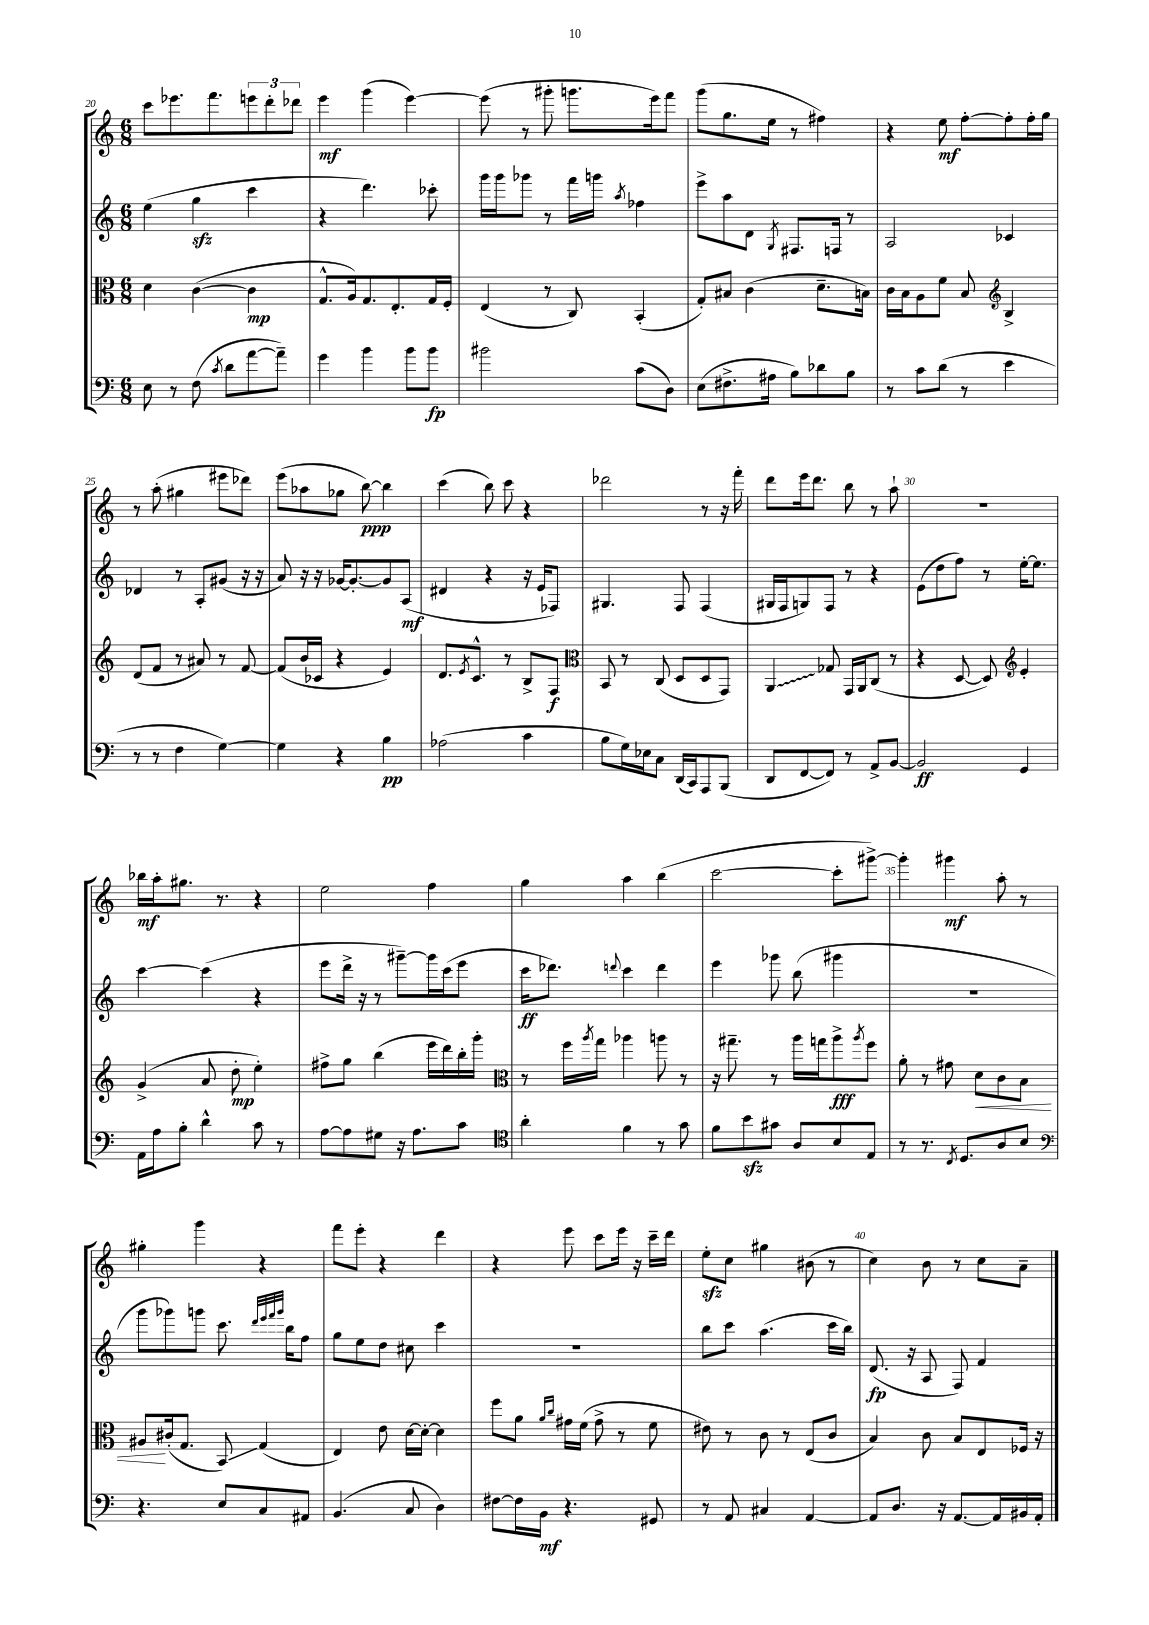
<<
\new StaffGroup <<
\new Staff = "s0" {
    \clef treble \key c \major \numericTimeSignature \time 6/8
    c'''8 ees'''8. f'''8. \tuplet 3/2 { e'''8 d'''8-. des'''8 } |
    e'''4\mf g'''4( e'''4~) |
    e'''8( r8 gis'''8-. g'''8. e'''16) f'''8 |
    g'''8( g''8. e''16 r8 fis''4) |
    r4 e''8\mf f''8~-. f''8-. f''16-. g''16 |
    r8 a''8-.( gis''4 eis'''8 des'''8) |
    e'''8( aes''8 ges''8 b''8~\ppp) b''4 |
    c'''4( b''8) c'''8 r4 |
    des'''2 r8 r16 f'''16-. |
    d'''8 e'''16 d'''8. b''8 r8 a''8-! |
    R2. |
    bes''16\mf a''16-. gis''8. r8. r4 |
    e''2 f''4 |
    g''4 a''4 b''4( |
    c'''2~ c'''8-. gis'''8~->) |
    gis'''4-. gis'''4\mf a''8-. r8 |
    gis''4-. g'''4 r4 |
    f'''8 e'''8-. r4 d'''4 |
    r4 e'''8 c'''8 e'''16 r16 c'''16-- d'''16 |
    e''8-.\sfz c''8 gis''4 bis'8( r8 |
    c''4) b'8 r8 c''8 a'8-- \bar "|." |
}
\new Staff = "s1" {
    \clef treble \key c \major \numericTimeSignature \time 6/8
    e''4( g''4\sfz c'''4 |
    r4 d'''4.) ces'''8-. |
    g'''16 g'''16 ges'''8 r8 f'''16 g'''16 \acciaccatura { a''8 } fes''4 |
    e'''8-> a''8 d'8 \acciaccatura { g8 } fis8. f16 r8 |
    a2 ces'4 |
    des'4 r8 a8-. gis'8( r16 r16 |
    a'8) r16 r16 ges'16~ ges'8.~-. ges'8 a8\mf( |
    dis'4 r4 r16 e'16 fes8) |
    gis4. f8 f4( |
    gis16 f16 g8) f8 r8 r4 |
    e'8( d''8 f''8) r8 e''16~-. e''8. |
    c'''4~ c'''4( r4 |
    e'''8 d'''16-> r16 r8 gis'''8~--) gis'''16 c'''16( e'''8 |
    c'''16\ff des'''8.) \appoggiatura { d'''8 } c'''4 d'''4 |
    e'''4 ges'''8 b''8( gis'''4 |
    R2. |
    g'''8 ges'''8) g'''8 c'''8. \grace { d'''32 e'''32 f'''32 g'''32 } b''16 f''8 |
    g''8 e''8 d''8 cis''8 c'''4 |
    R2. |
    b''8 c'''8 a''4.( c'''16 b''16) |
    d'8.\fp( r16 a8 f8) f'4 \bar "|." |
}
\new Staff = "s2" {
    \clef alto \key c \major \numericTimeSignature \time 6/8
    d'4 c'4~( c'4\mp |
    g8.-^ a16) g8. e8.-. g16 f16-. |
    e4( r8 c8) b,4-.( |
    g8-.) bis8 c'4( d'8.-- b16) |
    c'16 b16 a8 f'8 b8 \clef treble b4-> |
    d'8( f'8 r8 ais'8) r8 f'8~ |
    f'8( b'16 ces'16 r4 e'4) |
    d'8. \acciaccatura { e'8 } c'8.-^ r8 b8-> f8\f |
    \clef alto b,8 r8 c8( d8 d8 g,8) |
    \once \override Glissando.style = #'zigzag a,4\glissando ges8 g,16 a,16 c8( r8 |
    r4 d8~ d8) \clef treble e'4-. |
    g'4->( a'8 d''8-.\mp e''4-.) |
    fis''8-> g''8 b''4( e'''16 d'''16) b''16-. g'''16-. |
    \clef alto r8 f''16 \acciaccatura { a''8 } g''16 aes''4 a''8 r8 |
    r16 gis''8.-- r8 a''16 g''16 a''8->\fff \acciaccatura { a''8 } f''8 |
    a'8-. r8 gis'8 d'8\< c'8 b8 |
    ais8\! cis'16-.( g8. b,8\glissando) g4( |
    e4) e'8 d'16~ d'16~-. d'4 |
    f''8 a'8 \grace { a'16 c''16 } gis'16 f'16( gis'8-> r8 f'8 |
    eis'8) r8 c'8 r8 e8( c'8 |
    b4) c'8 b8 e8 fes16 r16 \bar "|." |
}
\new Staff = "s3" {
    \clef bass \key c \major \numericTimeSignature \time 6/8
    e8 r8 f8( \acciaccatura { c'8 } d'8 a'8~ a'8--) |
    g'4 b'4 b'8 b'8\fp |
    bis'2 c'8( d8) |
    e8( fis8.-> ais16 b8) des'8 b8 |
    r8 c'8 d'8( r8 e'4 |
    r8 r8 f4 g4~) |
    g4 r4 b4\pp |
    aes2( c'4 |
    b8 g16) ees16 c8 d,16( c,16) a,,8 b,,8( |
    d,8 f,8~ f,8) r8 a,8-> b,8~ |
    b,2\ff g,4 |
    a,16 a16 b8-. d'4-^ c'8 r8 |
    a8~ a8 gis8 r16 a8. c'8 |
    \clef tenor a'4-. f'4 r8 g'8 |
    f'8 b'8\sfz gis'8 a8 b8 e8 |
    r8 r8. \acciaccatura { c8 } d8. a8 b8 |
    \clef bass r4. e8 c8 ais,8 |
    b,4.( c8 d4) |
    fis8~ fis16 b,16\mf r4. gis,8 |
    r8 a,8 cis4 a,4~ |
    a,8 d8. r16 a,8.~ a,16 bis,16 a,16-. \bar "|." |
}
>>
>>
\layout { \context { \Score currentBarNumber = #20 \override BarNumber.break-visibility = ##(#f #t #t) barNumberVisibility = #(every-nth-bar-number-visible 5) } }
